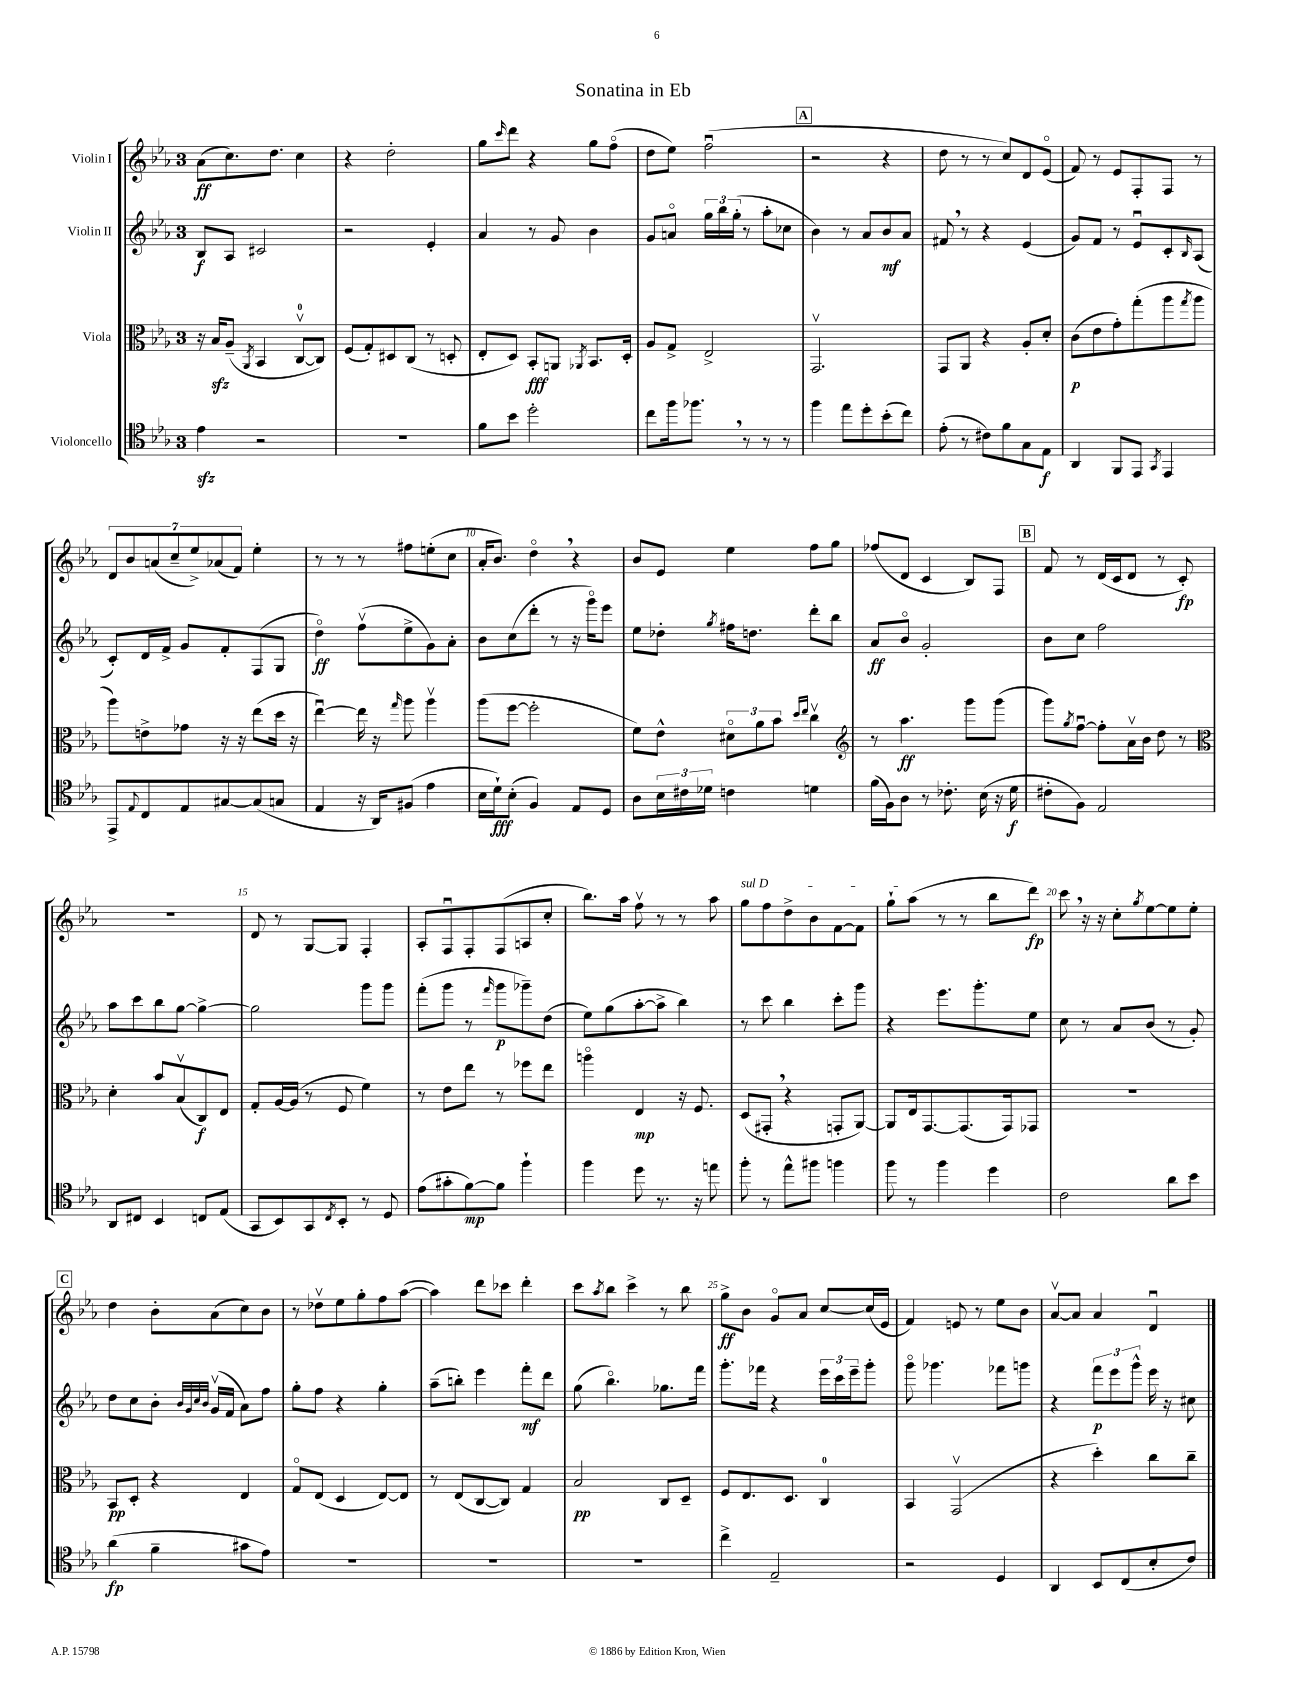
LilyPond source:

\header { title = "Sonatina in Eb" }
<<
\new StaffGroup <<
\new Staff = "s0" \with { instrumentName = "Violin I" } {
    \clef treble \key ees \major \once \override Staff.TimeSignature.style = #'single-digit \time 3/4
    aes'8\ff( c''8.) d''8. c''4 |
    r4 d''2-. |
    g''8 \grace { c'''16 } d'''8 r4 g''8 f''8\flageolet( |
    d''8 ees''8) f''2\downbow( |
    \mark \markup { \box "A" } r2 r4 |
    d''8 r8 r8 c''8) d'8 ees'8\flageolet( |
    f'8) r8 ees'8 f8-. f8 r8 |
    \tuplet 7/4 { d'8 bes'8 a'8( c''8-- ees''8->) aes'8( f'8) } ees''4-. |
    r8 r8 r8 fis''8 e''8-.( c''8 |
    aes'16-. bes'8.) d''4\flageolet \breathe r4 |
    bes'8 ees'8 ees''4 f''8 g''8 |
    fes''8( d'8 c'4 bes8) f8 |
    \mark \markup { \box "B" } f'8 r8 d'16( c'16 d'8 r8 c'8-.\fp) |
    R2. |
    d'8 r8 g8~ g8 f4-. |
    aes8-. f8\downbow f8-. f8( a8 c''8-. |
    bes''8.) aes''16 f''8\upbow r8 r8 aes''8 |
    \once \override TextSpanner.bound-details.left.text = \markup { \italic "sul D" } g''8\startTextSpan f''8 d''8-> bes'8 f'8~ f'8 |
    g''8-! aes''8\stopTextSpan( r8 r8 bes''8 d'''8\fp) |
    c'''8 \breathe r16 r16 c''8-. \acciaccatura { g''8 } ees''8~ ees''8 ees''8-. |
    \mark \markup { \box "C" } d''4 bes'8-. aes'8( c''8) bes'8 |
    r8 des''8\upbow ees''8 g''8-. f''8 aes''8~( |
    aes''4) d'''8 ces'''8 d'''4-. |
    c'''8 \acciaccatura { aes''8 } bes''8 c'''4-> r8 bes''8 |
    g''8->\ff bes'8 g'8\flageolet aes'8 c''8~ c''16( ees'16 |
    f'4) e'8 r8 ees''8 bes'8 |
    aes'8~\upbow aes'8 aes'4 d'4\downbow \bar "|." |
}
\new Staff = "s1" \with { instrumentName = "Violin II" } {
    \clef treble \key ees \major \once \override Staff.TimeSignature.style = #'single-digit \time 3/4
    bes8\f aes8 cis'2 |
    r2 ees'4-. |
    aes'4 r8 g'8 bes'4 |
    g'8 a'8\flageolet \tuplet 3/2 { g''16 bes''16 g''16-.( } r8 aes''8-. ces''8 |
    \mark \markup { \box "A" } bes'4) r8 aes'8 bes'8\mf aes'8 |
    fis'8 \breathe r8 r4 ees'4( |
    g'8) f'8 r8 ees'8\downbow c'8-. \grace { bes16 } aes8( |
    c'8-.) d'16 f'16-> g'8 f'8-. f8( g8 |
    d''4\flageolet\ff) f''8\upbow( ees''8-> g'8) aes'8-. |
    bes'8 c''8( d'''8-. r8 r16 g'''16\flageolet) ees'''8 |
    ees''8 des''8-. \acciaccatura { g''8 } fis''16 d''8. d'''8-. bes''8 |
    aes'8\ff bes'8\flageolet g'2-. |
    \mark \markup { \box "B" } bes'8 c''8 f''2 |
    aes''8 c'''8 bes''8 g''8~ g''4~-> |
    g''2 g'''8 g'''8 |
    f'''8-.( g'''8 r8 \grace { f'''16 } g'''8\p ges'''8--) d''8( |
    ees''8) g''8( aes''8~-. aes''8-> bes''4) |
    r8 c'''8 bes''4 c'''8-. g'''8 |
    r4 ees'''8. g'''8.-. ees''8 |
    c''8 r8 aes'8 bes'8( r8 g'8-.) |
    \mark \markup { \box "C" } d''8 c''8 bes'8-. \grace { bes'32 g'32 c''32 bes'32 } g'16\upbow( f'16 aes'8) f''8 |
    g''8-. f''8 r4 g''4-. |
    aes''8--( b''8-.) ees'''4 f'''8-.\mf d'''8 |
    g''8( bes''4.\flageolet) ges''8. f'''16 |
    g'''8.-. fes'''16 r4 \tuplet 3/2 { ees'''16 c'''16 ees'''16-- } g'''8-. |
    g'''8\flageolet ges'''4. fes'''8 g'''8 |
    r4 \tuplet 3/2 { f'''8\p ees'''8 g'''8-^ } ees'''16 r16 cis''8 \bar "|." |
}
\new Staff = "s2" \with { instrumentName = "Viola" } {
    \clef alto \key ees \major \once \override Staff.TimeSignature.style = #'single-digit \time 3/4
    r16 bes16\sfz aes8--( \acciaccatura { aes,8 } bes,4 c8-0~\upbow c8) |
    f8( g8-.) dis8 c8( r8 d8-. |
    ees8-. d8) bes,8-.\fff a,8 \acciaccatura { aes,8 } bes,8. d16-. |
    aes8 g8-> ees2-> |
    \mark \markup { \box "A" } g,2.\upbow |
    g,8 aes,8 r4 aes8-. d'8-. |
    c'8\p( ees'8 g'8-.) g''8-.( aes''8 \acciaccatura { g''8 } aes''8 |
    aes''8) e'8-> ges'8 r16 r16 ees''8( d''16 r16 |
    ees''4~\downbow) ees''16 r16 \grace { g''16 } aes''8 aes''4\upbow |
    aes''8( f''8~ f''2-. |
    f'8) ees'8-^ \tuplet 3/2 { dis'8\flageolet aes'8 bes'8 } \grace { d''16 ees''16 } c''4\upbow |
    \clef treble r8 aes''4.\ff g'''8 g'''8( |
    \mark \markup { \box "B" } g'''8) \acciaccatura { g''8 } f''8~\downbow f''8-. aes'16\upbow bes'16 d''8 r8 |
    \clef alto d'4-. bes'8 bes8\upbow( c8\f) ees8 |
    g8-. aes16~ aes16( r8 f8 f'4) |
    r8 ees'8 ees''8 r8 fes''8 ees''8 |
    a''4\flageolet ees4\mp r16 f8. |
    d8( gis,8-. \breathe r4 g,8-. aes,8~) |
    aes,8 ees16 g,8.~ g,8.( g,16) ges,8 |
    R2. |
    \mark \markup { \box "C" } bes,8\pp d8-. r4 ees4 |
    g8\flageolet ees8( d4 ees8~) ees8 |
    r8 ees8( c8~ c8) g4 |
    bes2\pp c8 d8-- |
    f8 ees8. d8. c4-0 |
    bes,4 g,2\upbow( |
    r4 d''4-.) c''8 c''8-- \bar "|." |
}
\new Staff = "s3" \with { instrumentName = "Violoncello" } {
    \clef tenor \key ees \major \once \override Staff.TimeSignature.style = #'single-digit \time 3/4
    ees'4\sfz r2 |
    R2. |
    f'8 bes'8 d''2-. |
    c''8 f''16 fes''8. \breathe r8 r8 r8 |
    \mark \markup { \box "A" } f''4 ees''8 d''8-. bes'8-.( c''8) |
    ees'8-.( r8 cis'8) f'8 g8 ees8\f |
    aes,4 f,8 ees,8 \acciaccatura { g,8 } ees,4 |
    ees,8-> \appoggiatura { ees8 } c8 ees8 gis8~ gis8( g8 |
    ees4 r16 aes,16) fis8( ees'4 |
    bes16 d'16-!\fff) bes8-.( f4) ees8 d8 |
    aes8 \tuplet 3/2 { bes16 cis'16 des'16 } c'4 d'4 |
    f'16( f16) aes8 r8 ces'8.-. bes16( r16 d'16\f |
    \mark \markup { \box "B" } cis'8-. f8) ees2 |
    aes,8 cis8 bes,4 c8 ees8( |
    g,8 bes,8) g,8 \acciaccatura { c8 } bes,8-. r8 d8 |
    ees'8( gis'8-. f'8~\mp) f'8 f''4-! |
    f''4 d''8 r8. r16 e''8 |
    f''8-. r8 ees''8-^ fis''8 f''4 |
    f''8 r8 f''4 d''4 |
    c'2 aes'8 bes'8 |
    \mark \markup { \box "C" } aes'4\fp( f'4-- gis'8 ees'8) |
    R2. |
    R2. |
    R2. |
    c''4-> ees2-- |
    r2 d4 |
    aes,4 bes,8 c8( bes8-. c'8) \bar "|." |
}
>>
>>
\layout { \context { \Score \override BarNumber.break-visibility = ##(#f #t #t) barNumberVisibility = #(every-nth-bar-number-visible 5) } }
